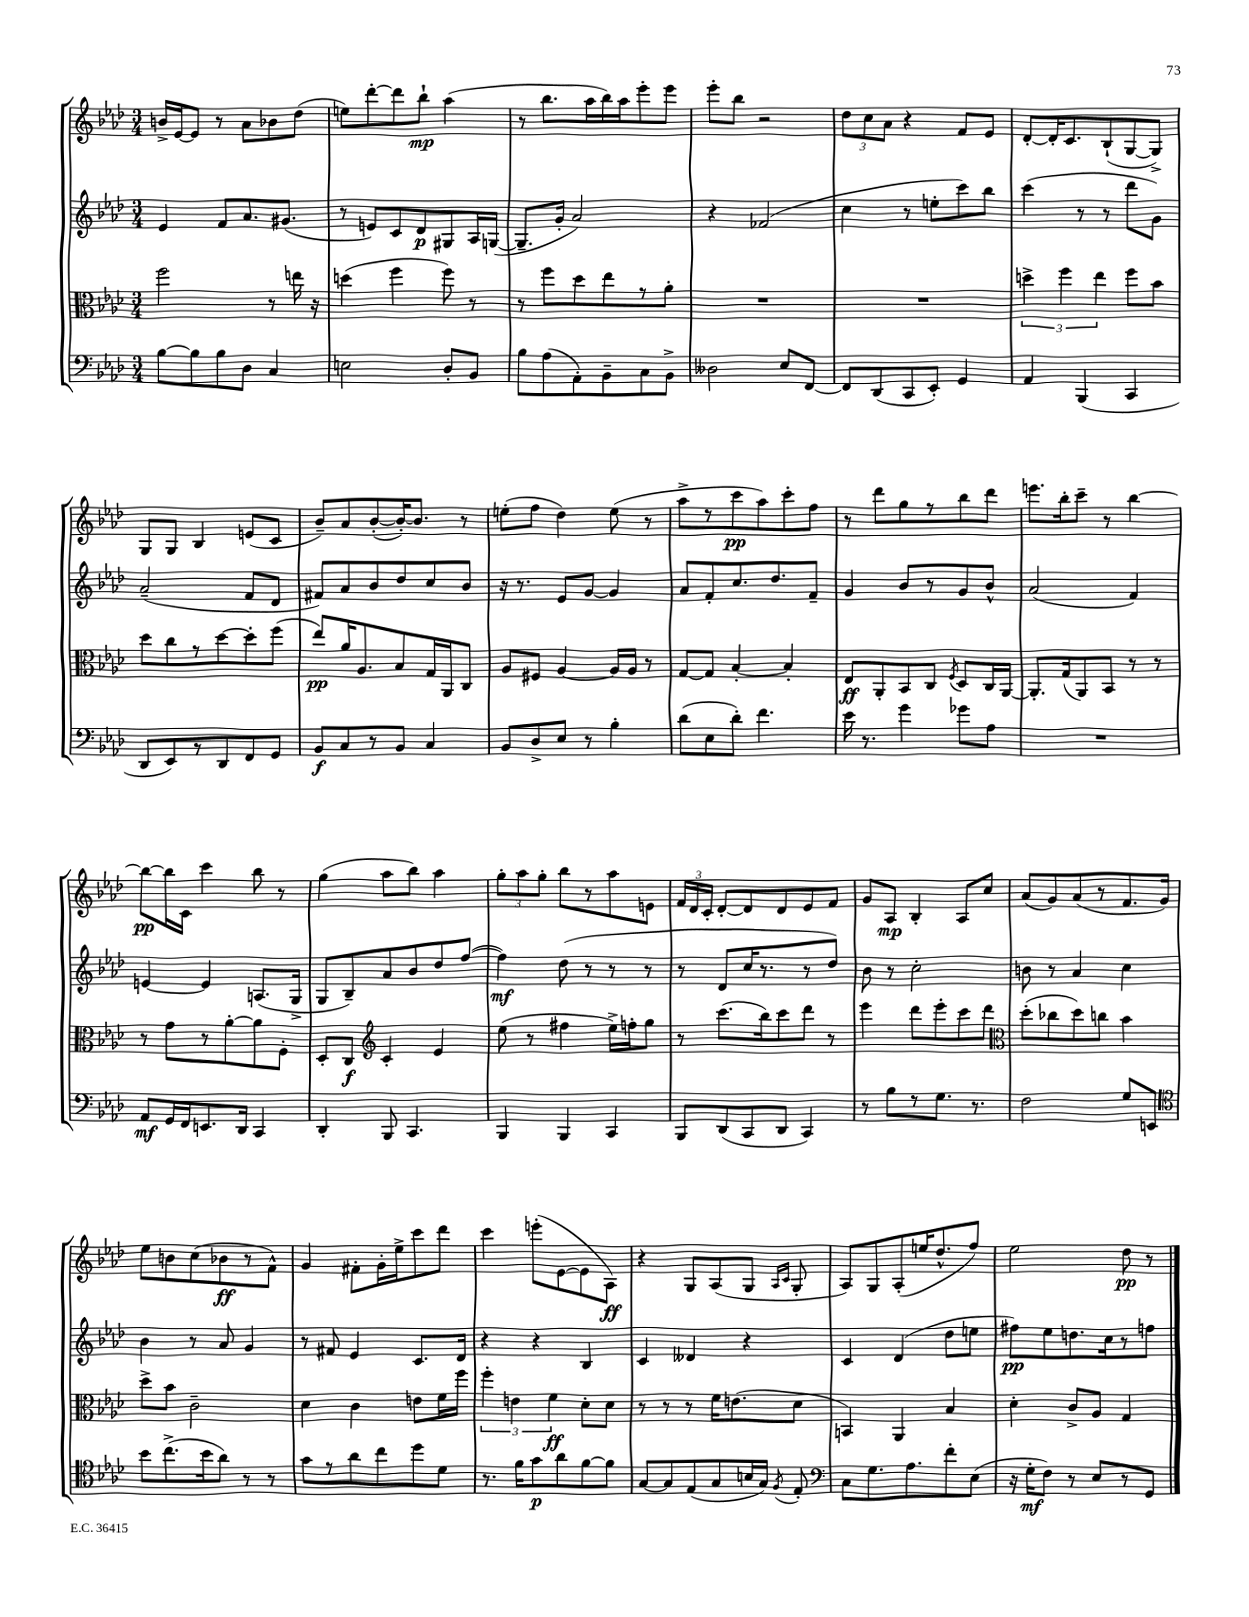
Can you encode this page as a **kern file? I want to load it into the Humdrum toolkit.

**kern	**kern	**kern	**kern
*staff4	*staff3	*staff2	*staff1
*clefF4	*clefC3	*clefG2	*clefG2
*k[b-e-a-d-]	*k[b-e-a-d-]	*k[b-e-a-d-]	*k[b-e-a-d-]
*M3/4	*M3/4	*M3/4	*M3/4
[8B-	2ff	4e-	16b^
.	.	.	[16e-
8B-]	.	.	8e-]
8B-	.	8f	8r
8D-	.	8.a-	8a-
4C	8r	.	8b-
.	.	(8.g#	.
.	16ee	.	(8dd-
.	16r	.	.
=	=	=	=
2E	(4dd	8r	8ee)
.	.	8e)	[8ddd-'
.	4ff	8c	8ddd-]
.	.	8d-	8bb-`
8D-'	8ff)	8G#	(4aa-
8BB-	8r	16A-	.
.	.	([16G	.
=	=	=	=
8B-	8r	8.G~]	8r
(8A-	8ff	.	8.bb-
.	.	16g'	.
8AA-')	8dd-	2a-)	.
.	.	.	16aa-
8BB-~	8ee-	.	16bb-)
.	.	.	16aa-
8C	8r	.	8eee-'
8BB-^	8a-'	.	8eee-
=	=	=	=
2D--	2.r	4r	8eee-'
.	.	.	8bb-
.	.	(2f-	2r
8E-	.	.	.
[8FF	.	.	.
=	=	=	=
8FF]	2.r	4cc	12dd-
.	.	.	12cc
(8DD-	.	.	.
.	.	.	12a-
8CC	.	8r	4r
8EE-')	.	8ee'	.
4GG	.	8ccc)	8f
.	.	8bb-	8e-
=	=	=	=
4AA-	6dd^	(4ccc	[8d-'
.	.	.	16d-']
.	6ff	.	.
.	.	.	8.c
(4BBB-	.	8r	.
.	6ee-	.	.
.	.	8r	(8B-`
4CC	8ff	8ddd-	[8G
.	8b-	8g)	8G^])
=	=	=	=
8DD-	8dd-	(2a-~	8G
8EE-)	8cc	.	8G
8r	8r	.	4B-
8DD-	[8dd-	.	.
8FF	8dd-']	8f	(8e
8GG	(8ff	8d-	8c
=	=	=	=
8BB-	8ee-)	8f#)	8b-~)
8C	16a-	8a-	8a-
.	8.A-	.	.
8r	.	8b-	([8b-'
8BB-	8B-	8dd-	16b-'_)
.	.	.	8.b-]
4C	16G	8cc	.
.	16AA-	.	.
.	8C	8b-	8r
=	=	=	=
8BB-	8A-	16r	(8ee'
.	.	8.r	.
8D-^	8F#	.	8ff
8E-	[4A-	8e-	4dd-)
8r	.	[8g	.
4B-'	16A-]	4g]	(8ee
.	16A-	.	.
.	8r	.	8r
=	=	=	=
(8d-	[8G	8a-	8aa-^
8E-	8G]	8f'	8r
8d-')	[4B-'	8.cc	8ccc
4.f	.	.	8aa-)
.	.	8.dd-	.
.	4B-']	.	8ccc'
.	.	8f~	8ff
=	=	=	=
16e-	8E-	4g	8r
8.r	.	.	.
.	8AA-'	.	8ddd-
4g	8BB-	8b-	8gg
.	8C	8r	8r
.	8qF	.	.
8g-	8D-	8g	8bb-
8A-	16C	8b-^^	8ddd-
.	[16AA-	.	.
=	=	=	=
2.r	8.AA-']	(2a-	8.eee
.	(16G	.	16bb-'
.	8AA-)	.	8ccc~
.	8BB-	.	8r
.	8r	4f)	[4bb-
.	8r	.	.
=	=	=	=
8AA-	8r	[4e	8bb-_
16GG	8g	.	16bb-]
16FF	.	.	16c
8.EE	8r	4e]	4ccc
.	[8a-'	.	.
16DD-	.	.	.
4CC	8a-]	(8.A	8bb-
.	8F'	.	8r
.	.	16G^	.
=	=	=	=
4DD-'	8D-'	8G	(4gg
.	8C	8B-~)	.
*	*clefG2	*	*
8BBB-	4c'	8a-	8aa-
4.CC	.	8b-	8bb-)
.	4e-	8dd-	4aa-
.	.	([8ff	.
=	=	=	=
4BBB-	(8ee-	4ff])	12gg'
.	.	.	12aa-
.	8r	.	.
.	.	.	12gg'
4BBB-	4ff#	(8dd-	8bb-
.	.	8r	8r
4CC	16ee-^)	8r	8aa-
.	16ff'	.	.
.	8gg	8r	8e
=	=	=	=
8BBB-	8r	8r	24f
.	.	.	24d-
.	.	.	24c'
(8DD-	(8.ccc	8d-	[8d-'
8CC	.	16cc	8d-]
.	16bb-)	8.r	.
8DD-	8ccc	.	8d-
4CC)	8ddd-	8r	8e-
.	8r	8dd-)	8f
=	=	=	=
8r	4eee-	8b-	8g
8B-	.	8r	8A-
8r	8ddd-	2cc'	4B-'
8.G	8eee-'	.	.
.	8ccc	.	8A-
8.r	.	.	.
.	8ddd-	.	8cc
=	=	=	=
*	*clefC3	*	*
2F	(8dd-'	8b	(8a-
.	8cc-	8r	8g)
.	8dd-)	4a-	(8a-
.	8cc	.	8r
8G	4b-	4cc	8.f
8EE	.	.	.
.	.	.	16g)
=	=	=	=
*clefC4	*	*	*
8b-	8dd-^	4b-	8ee-
(8.cc^	8b-	.	8b
.	2c~	8r	(8cc
16b-	.	.	.
8a-)	.	8a-	8b-
8r	.	4g	8r
8r	.	.	8f^^)
=	=	=	=
8g	4d-	8r	4g
8r	.	8f#	.
8a-	4c	4e-	8f#'
8cc	.	.	16g'
.	.	.	16ee-^
8dd-	8e	8.c	8ccc
8d-	16f	.	8ddd-
.	16ff	16d-	.
=	=	=	=
8.r	6ff'	4r	4ccc
.	6e	.	.
16f	.	.	.
8g	.	4r	(8eee'
.	6f	.	.
8a-	.	.	[8e-
[8f	8d-'	4B-	8e-]
8f]	8d-	.	8A-)
=	=	=	=
[8G	8r	4c	4r
8G]	8r	.	.
(8E-	8r	4d--	8G
8G	16f	.	(8A-
.	(8.e	.	.
16B	.	4r	8G
16G)	.	.	.
.	.	.	16qqA-
8qF	.	.	16qqc
8E-'	8d-	.	8G'
=	=	=	=
*clefF4	*	*	*
8C	4BB)	4c	8A-)
8.G	.	.	8G
.	4AA-	(4d-	(8A-'
8.A-	.	.	.
.	.	.	16ee
.	.	.	8.dd-^^
8f'	4B-	8dd-	.
(8E-	.	8ee	8ff)
=	=	=	=
16r	4d-'	8ff#)	2ee-
16G'	.	.	.
8F)	.	8ee-	.
8r	8c^	8.dd	.
8E-	8A-	.	.
.	.	16cc	.
8r	4G	8r	8dd-
8GG	.	8ff	8r
==	==	==	==
*-	*-	*-	*-
